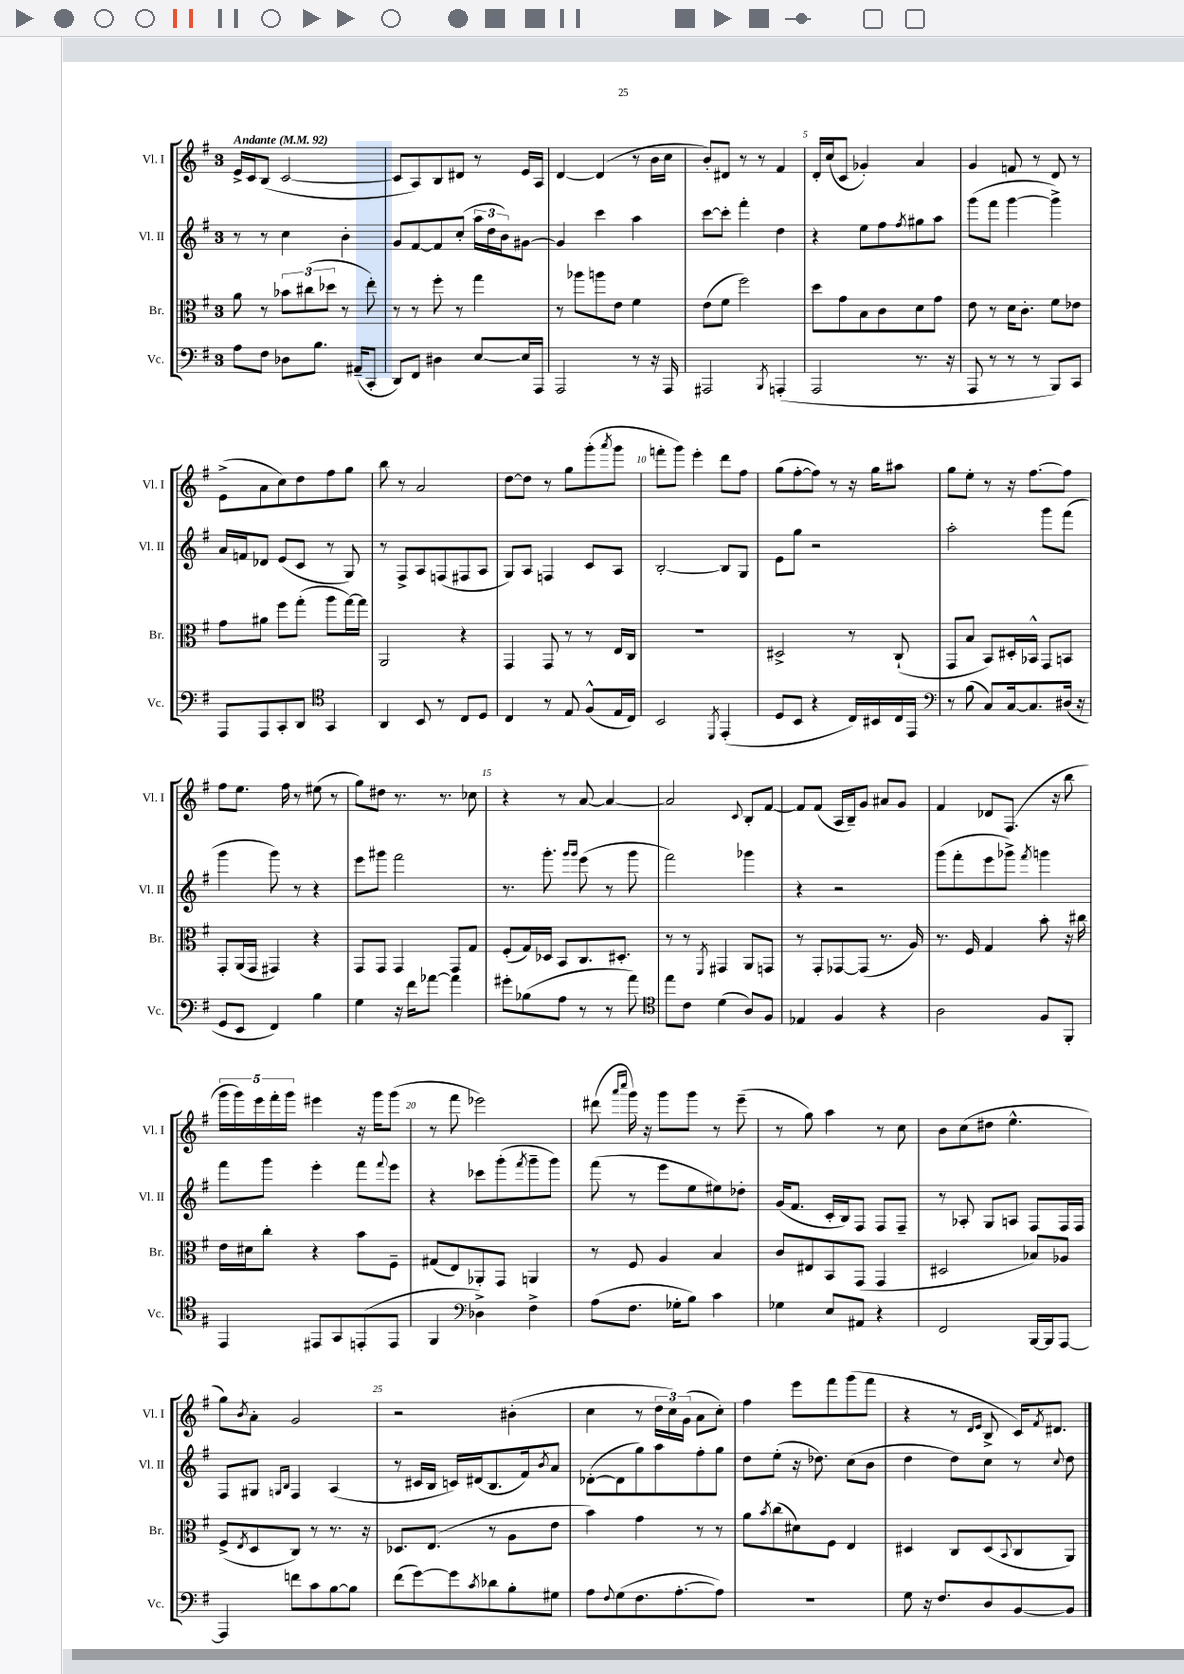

**kern	**kern	**kern	**kern
*staff4	*staff3	*staff2	*staff1
*clefF4	*clefC3	*clefG2	*clefG2
*k[f#]	*k[f#]	*k[f#]	*k[f#]
*M3/4	*M3/4	*M3/4	*M3/4
*MM92	*MM92	*MM92	*MM92
8A	8a	8r	16e^
.	.	.	16c
8F#	8r	8r	(8B
8D-	12b-	4cc	[2c
.	(12cc#	.	.
8.B	.	.	.
.	12dd-	.	.
.	8r	4b'	.
(16AA#~	.	.	.
8CC'	8ee')	.	.
=	=	=	=
8DD)	8r	8g	8c]
8FF#	8r	[8f#	8A)
4D#	8ff#'	8f#]	8B
.	8r	(8cc'	8d#
[8E	4gg	24aa	8r
.	.	24dd	.
.	.	24b)	.
16E]	.	[8g#	16e
16AAA	.	.	16A
=	=	=	=
2AAA	8r	4g#]	[4d
.	8aa-	.	.
.	8aa	4ccc	(4d]
.	8e	.	.
8r	4f#	4aa	8r
16r	.	.	16b
16AAA	.	.	16cc
=	=	=	=
2AAA#	(8e	[8ccc	8b')
.	8f#	8ccc']	8d#
.	2ff#)	4fff#'	8r
.	.	.	8r
8qBBB	.	.	.
(4AAA'	.	4dd	4f#
=	=	=	=
2AAA	8dd	4r	16d'
.	.	.	(16cc
.	8g	.	8c
.	8B	8ee	4g-')
.	8c	8ff#	.
.	.	8qff#	.
8.r	8d	8gg#	4a
.	8g	8aa	.
16r	.	.	.
=	=	=	=
8AAA	8e	(8ggg	4g
8r	8r	8fff#	.
8r	16d	[4ggg	8f
.	8.c'	.	.
8r	.	.	8r
8BBB)	8f#	4ggg^])	8d
8CC	8e-	.	8r
=	=	=	=
8AAA	8g	16a	(8e^
.	.	16f	.
8AAA	8a#	8d-	8a
8CC'	8ff#	(8e	8cc)
8DD	(8gg'	8c	8dd
*clefC4	*	*	*
4GG	8aa	8r	8ff#
.	[16gg)	8G)	8gg
.	16gg]	.	.
=	=	=	=
4AA	2AA	8r	8bb
.	.	8F#^	8r
8BB	.	8A	2a
8r	.	(8F	.
8C	4r	8F#	.
8D	.	8A	.
=	=	=	=
4C	4GG	8G)	[8dd
.	.	8A	8dd]
8r	8GG	4F	8r
8E	8r	.	8gg
(8F#^^	8r	8c	(8ggg'
.	.	.	8qaaa
16E	16E	8A	8ggg
16C)	16C	.	.
=	=	=	=
2BB	2.r	[2B'	8fff'
.	.	.	8ggg)
.	.	.	4eee'
8qDD	.	.	.
(4EE'	.	8B]	8ddd
.	.	8G	8ff#
=	=	=	=
8D	2D#^	8e	(8gg
8BB	.	8gg	[8ff#'
4r	.	2r	8ff#])
.	.	.	8r
16C)	8r	.	16r
16BB#	.	.	16gg
16C	(8C`	.	8aa#
16EE	.	.	.
=	=	=	=
*clefF4	*	*	*
8r	8GG	2aa'	8gg
(8B	8B	.	8ee'
8C)	8BB)	.	8r
[16C	16D#'	.	16r
8.C]	16BB-^^	.	[8.ff#
.	8GG	8ggg	.
(16D#	8BB	(8fff#	8ff#]
16r	.	.	.
=	=	=	=
8GG	8GG'	4ggg	8ff#
8EE	(16AA	.	8.ee
.	16GG	.	.
4FF#)	4GG#)	8ggg)	.
.	.	.	16ff#
.	.	8r	8r
4B	4r	4r	(8ee#
.	.	.	8r
=	=	=	=
4G	8GG	8eee	8gg)
.	8GG	8ggg#	8dd#
16r	4GG	2fff#	8.r
16f#	.	.	.
[8a-	.	.	.
.	.	.	8.r
4a-]	8GG	.	.
.	8G	.	8cc-
=	=	=	=
8g#'	(8F#'	8.r	4r
(8B-	16G)	.	.
.	16D-	8.ggg'	.
8A	8BB	.	8r
.	.	16qqggg	.
.	.	16qqggg	.
8r	8.C	(8eee	[8a
8r	.	8r	4a_
.	8.D#'	.	.
8a)	.	8ggg	.
=	=	=	=
*clefC4	*	*	*
8ee	8r	2fff#)	2a]
8c	8r	.	.
.	8qFF#	.	.
(4d	4GG#	.	.
.	.	.	8qqc
8A)	8AA	4ggg-	8B'
8F#	8GG	.	[8f#
=	=	=	=
4E-	8r	4r	8f#]
.	8GG'	.	(8f#
4F#	[8GG-	2r	16A
.	.	.	16B~)
.	(8GG-]	.	8g
4r	8.r	.	8a#
.	.	.	8g
.	16A)	.	.
=	=	=	=
2A	8.r	(8ggg	4f#
.	.	8fff#'	.
.	16F#	.	.
.	4G	8eee	8d-
.	.	8ggg-^)	(8.F#
.	.	8qfff#	.
8F#	8b'	4ggg	.
.	.	.	16r
8FF#'	16r	.	8bb
.	16cc#	.	.
=	=	=	=
4EE	16e	8fff#	20ggg
.	.	.	20ggg)
.	16d#	.	.
.	.	.	20eee
.	8cc'	8ggg	.
.	.	.	20fff#'
.	.	.	20ggg
8EE#	4r	4eee'	4eee#
8GG	.	.	.
(8EE'	8b	8fff#	16r
.	.	.	16ggg
.	.	8qqfff#	.
8EE	8F#~	8eee	(8ggg
=	=	=	=
4FF#	(8G#	4r	8r
.	8E)	.	8fff#
*clefF4	*	*	*
4D-^)	8AA-'	8ccc-	2eee-)
.	8GG	(8ggg'	.
.	.	8qfff#	.
4F#^	4AA	8ggg~	.
.	.	8ggg)	.
=	=	=	=
(8A	8r	(8fff#	(8ddd#
.	.	.	16qqaaa
.	.	.	16qqcccc
8.F#	8F#	8r	16ggg)
.	.	.	16r
.	4A	8eee	8ggg
16G-'	.	.	.
8B)	.	8ee	8ggg
4c	4B	8ee#)	8r
.	.	8dd-'	(8eee~
=	=	=	=
4G-	8c	(16g	8r
.	.	8.f#	.
.	8E#	.	8gg)
8E	8BB	16c'	4aa
.	.	16B)	.
8AA#	(8GG	8F#	.
4r	4GG	8F#	8r
.	.	8F#~	8cc
=	=	=	=
2FF#	2D#	8r	8b
.	.	8A-'	(8cc
.	.	8G	8dd#
.	.	8A	4.ee^^
[16BBB	8B-)	8F#	.
16BBB]	.	.	.
[8AAA	8A-	16F#	.
.	.	16F#	.
=	=	=	=
4AAA]	(8F#^	8F#	8gg)
.	8qE	.	8qb
.	8D	8G#	8a'
.	.	16qqG	.
.	.	16qqB	.
8f	8C)	4F#	2g
8c	8r	.	.
[8B	8.r	(4A	.
8B]	.	.	.
.	16r	.	.
=	=	=	=
(8f#	8.D-	8r	2r
[8g)	.	16c#	.
.	(8.E	16B	.
8g]	.	16c)	.
.	.	(16d#	.
8qc	.	.	.
8d-	8r	8.B	.
8B'	8A	.	(4b#'
.	.	16f#)	.
.	.	8qb	.
8G#	8e	8a	.
=	=	=	=
8A	4b)	([8d-'	4cc
8qqF#	.	.	.
(8G	.	8d-]	.
8.F#	4g	8gg)	8r
.	.	8aa	24dd
.	.	.	24cc)
[8.A'	.	.	.
.	.	.	(24g
.	8r	8ff#'	8a
8A])	8r	8gg	8cc')
=	=	=	=
2.r	8a	8dd	4ff#
.	8qb	.	.
.	(8cc	(8ee'	.
.	8d#)	16r	8eee
.	.	8.dd-)	.
.	8F#	.	8fff#
.	4E	(8cc	(8ggg
.	.	8b	8fff#
=	=	=	=
8G	4D#	4dd	4r
16r	.	.	.
8.F#	.	.	.
.	8C	8dd)	8r
.	.	.	16qqd
.	.	.	16qqe
8D	(8D#	8cc	8B^
.	8qqBB	.	.
[8BB	8C	8r	16c)
.	.	.	8qf#
.	.	.	8.d#
.	.	8qqcc	.
8BB]	8AA)	8dd	.
==	==	==	==
*-	*-	*-	*-
